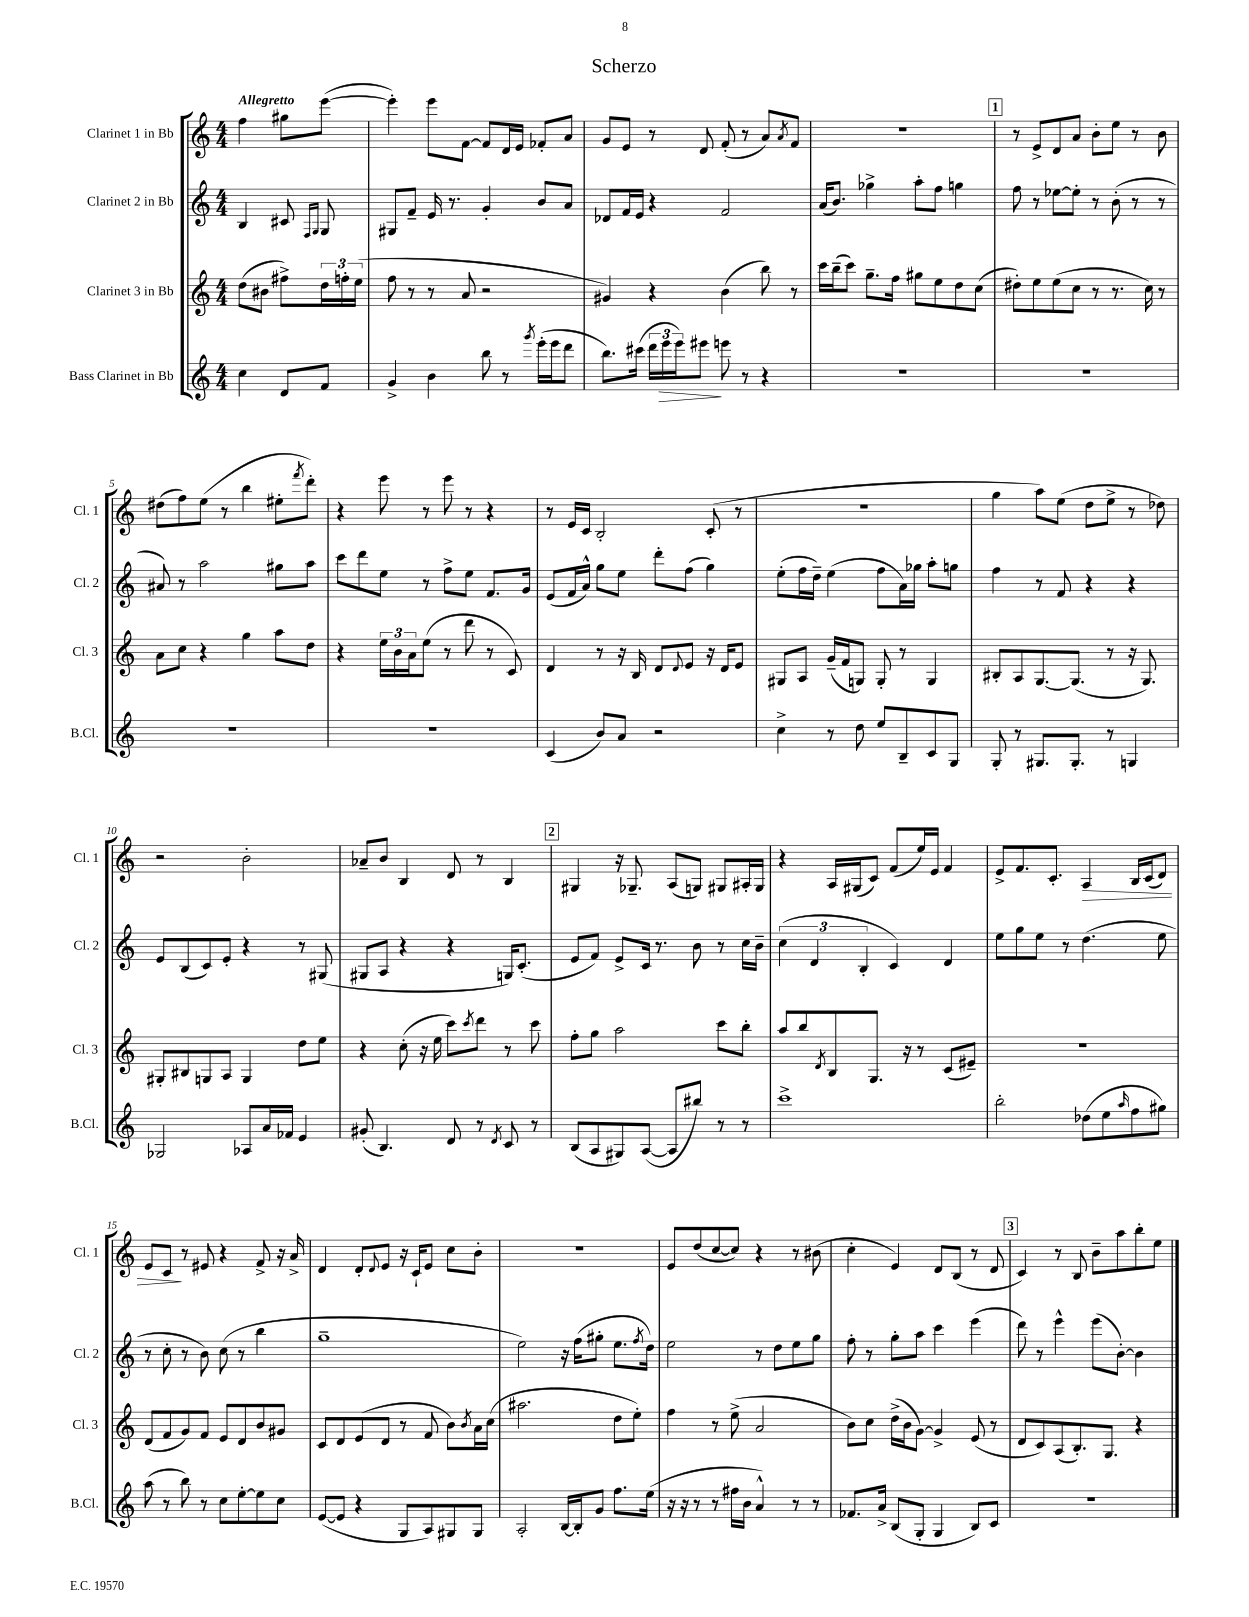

**kern	**kern	**kern	**kern
*staff4	*staff3	*staff2	*staff1
*clefG2	*clefG2	*clefG2	*clefG2
*k[]	*k[]	*k[]	*k[]
*M4/4	*M4/4	*M4/4	*M4/4
4cc	(8dd	4B	4ff
.	8b#	.	.
8d	8ff#^)	8c#	8gg#
.	.	16qqF	.
.	.	16qqG	.
8f	24dd	8G	([8eee
.	24ff'	.	.
.	(24ee	.	.
=	=	=	=
4g^	8ff	8G#	4eee'])
.	8r	8f~	.
4b	8r	16e	8eee
.	.	8.r	.
.	8a	.	[8f
8bb	2r	4g'	8f]
8r	.	.	16d
.	.	.	16e
8qggg	.	.	.
(16eee'	.	8b	8f-'
16eee	.	.	.
8ddd	.	8a	8a
=	=	=	=
8.bb)	4g#)	8d-	8g
.	.	16f	8e
(16ccc#	.	16e	.
24ddd	4r	4r	8r
24eee	.	.	.
24eee)	.	.	.
8eee#	.	.	8d
8eee	(4b	2f	(8f'
8r	.	.	8r
4r	8bb)	.	8a)
.	.	.	8qa
.	8r	.	8f
=	=	=	=
1r	16ccc	(16a	1r
.	(16bb~	8.b)	.
.	8ccc)	.	.
.	8.gg~	4gg-^	.
.	16ff	.	.
.	8gg#	8aa'	.
.	8ee	8ff	.
.	8dd	4gg	.
.	(8cc	.	.
=	=	=	=
1r	8dd#')	8ff	8r
.	8ee	8r	8e^
.	(8ee	[8ee-	8d
.	8cc	8ee-']	8a
.	8r	8r	8b'
.	8.r	(8b'	8ee
.	.	8r	8r
.	16cc)	.	.
.	8r	8r	8b
=	=	=	=
1r	8a	8a#)	(8dd#
.	8cc	8r	8ff)
.	4r	2aa	(8ee
.	.	.	8r
.	4gg	.	4bb
.	8aa	8gg#	8ee#'
.	.	.	8qfff
.	8dd	8aa	8ddd')
=	=	=	=
1r	4r	8ccc	4r
.	.	8ddd	.
.	24ee	8ee	8eee
.	24b	.	.
.	24a	.	.
.	(8ee	8r	8r
.	8r	8ff^	8eee
.	8ddd	8ee	8r
.	8r	8.f	4r
.	8c)	.	.
.	.	16g	.
=	=	=	=
(4c	4d	(8e	8r
.	.	16f	16e
.	.	16a^^)	16c
8b)	8r	8gg	2B'
8a	16r	8ee	.
.	16B	.	.
2r	8d	8ddd'	.
.	8qqd	.	.
.	8e	(8ff	.
.	16r	4gg)	(8c'
.	16d	.	.
.	8e	.	8r
=	=	=	=
4cc^	8G#	(8ee'	1r
.	8A	16ff	.
.	.	16dd~)	.
8r	(16g~	(4ee	.
.	16f	.	.
8dd	8G)	.	.
8ee	8G'	8ff	.
8B~	8r	16a)	.
.	.	16gg-	.
8c	4G	8aa'	.
8G	.	8gg	.
=	=	=	=
8G'	8B#'	4ff	4gg
8r	8A	.	.
8.G#	[8.G	8r	8aa)
.	.	8f	(8ee
8.G#'	(8.G]	.	.
.	.	4r	8dd
8r	8r	.	8ee^
4G	16r	4r	8r
.	8.G)	.	.
.	.	.	8dd-)
=	=	=	=
2G-	8G#'	8e	2r
.	8B#	(8B	.
.	8G	8c)	.
.	8A	8e'	.
8A-	4G	4r	2b'
16a	.	.	.
16f-	.	.	.
4e	8dd	8r	.
.	8ee	(8G#	.
=	=	=	=
(8g#'	4r	8G#	8a-~
4.B)	.	8A	8b
.	(8cc'	4r	4B
.	16r	.	.
.	16ee	.	.
8d	8ccc)	4r	8d
.	8qccc	.	.
8r	8ddd	.	8r
8qd	.	.	.
8c	8r	16G)	4B
.	.	(8.c'	.
8r	8ccc	.	.
=	=	=	=
(8B	8ff'	8e	4G#
8A	8gg	8f)	.
8G#)	2aa	8e^	16r
.	.	.	8.G-~
([8A	.	16c	.
.	.	8.r	.
8A]	.	.	(8A
8bb#)	.	8b	8G)
8r	8ccc	8r	8G#
8r	8bb'	16cc	16A#'
.	.	16b~	16G#
=	=	=	=
1ccc^	8aa	(6cc	4r
.	8bb	.	.
.	.	6d	.
.	8qd	.	.
.	8B	.	16A
.	.	.	(16G#
.	.	6B'	.
.	8.G	.	8c)
.	.	4c)	(8f
.	16r	.	.
.	8r	.	16ee)
.	.	.	16e
.	(8c	4d	4f
.	8e#~)	.	.
=	=	=	=
2bb'	1r	8ee	8e^
.	.	8gg	8.f
.	.	8ee	.
.	.	.	8.c'
.	.	8r	.
(8dd-	.	(4.dd	4A
8ee	.	.	.
16qqaa	.	.	.
8ff	.	.	16B
.	.	.	(16c
8gg#)	.	8ee	8d)
=	=	=	=
(8aa	(8d	8r	8e
8r	8f	8cc'	8c
8bb)	8g)	8r	8r
8r	8f	8b)	8e#
8cc	8e	(8cc	4r
[8ee'	8d	8r	.
8ee]	8b	4bb	8f^
8cc	8g#	.	16r
.	.	.	16a^
=	=	=	=
([8e	8c	1gg~	4d
8e]	8d	.	.
4r	(8e	.	8d'
.	.	.	8qqd
.	8d	.	8e
8G	8r	.	16r
.	.	.	16c`
8A)	8f	.	8e
8G#	8b)	.	8cc
.	8qb	.	.
8G#	16a	.	8b'
.	(16cc	.	.
=	=	=	=
2A'	2.aa#	2ee)	1r
[16B	.	16r	.
16B']	.	(16ff	.
8g	.	8gg#'	.
8.ff	8dd	8.ee	.
.	8ee')	.	.
.	.	8qff	.
(16ee	.	16dd)	.
=	=	=	=
16r	4ff	2ee	8e
16r	.	.	.
8r	.	.	(8dd
8r	8r	.	[8cc
16ff#	(8ee^	.	8cc])
16b	.	.	.
4a^^)	2a	8r	4r
.	.	8dd	.
8r	.	8ee	8r
8r	.	8gg	(8b#
=	=	=	=
8.f-	8b)	8ff'	4cc'
.	8cc	8r	.
16a^	.	.	.
(8B	(16dd^	8gg'	4e)
.	16b	.	.
8G'	[8g)	8aa	.
4G	4g^]	4ccc	8d
.	.	.	(8B
8B)	(8e	(4eee	8r
8c	8r	.	8d
=	=	=	=
1r	8d	8ddd)	4c)
.	8c)	8r	.
.	(8A	4eee^^	8r
.	8.B')	.	8B
.	.	(8eee	8b~
.	8.G	.	.
.	.	[8b')	8aa
.	4r	4b]	8bb'
.	.	.	8ee
==	==	==	==
*-	*-	*-	*-
